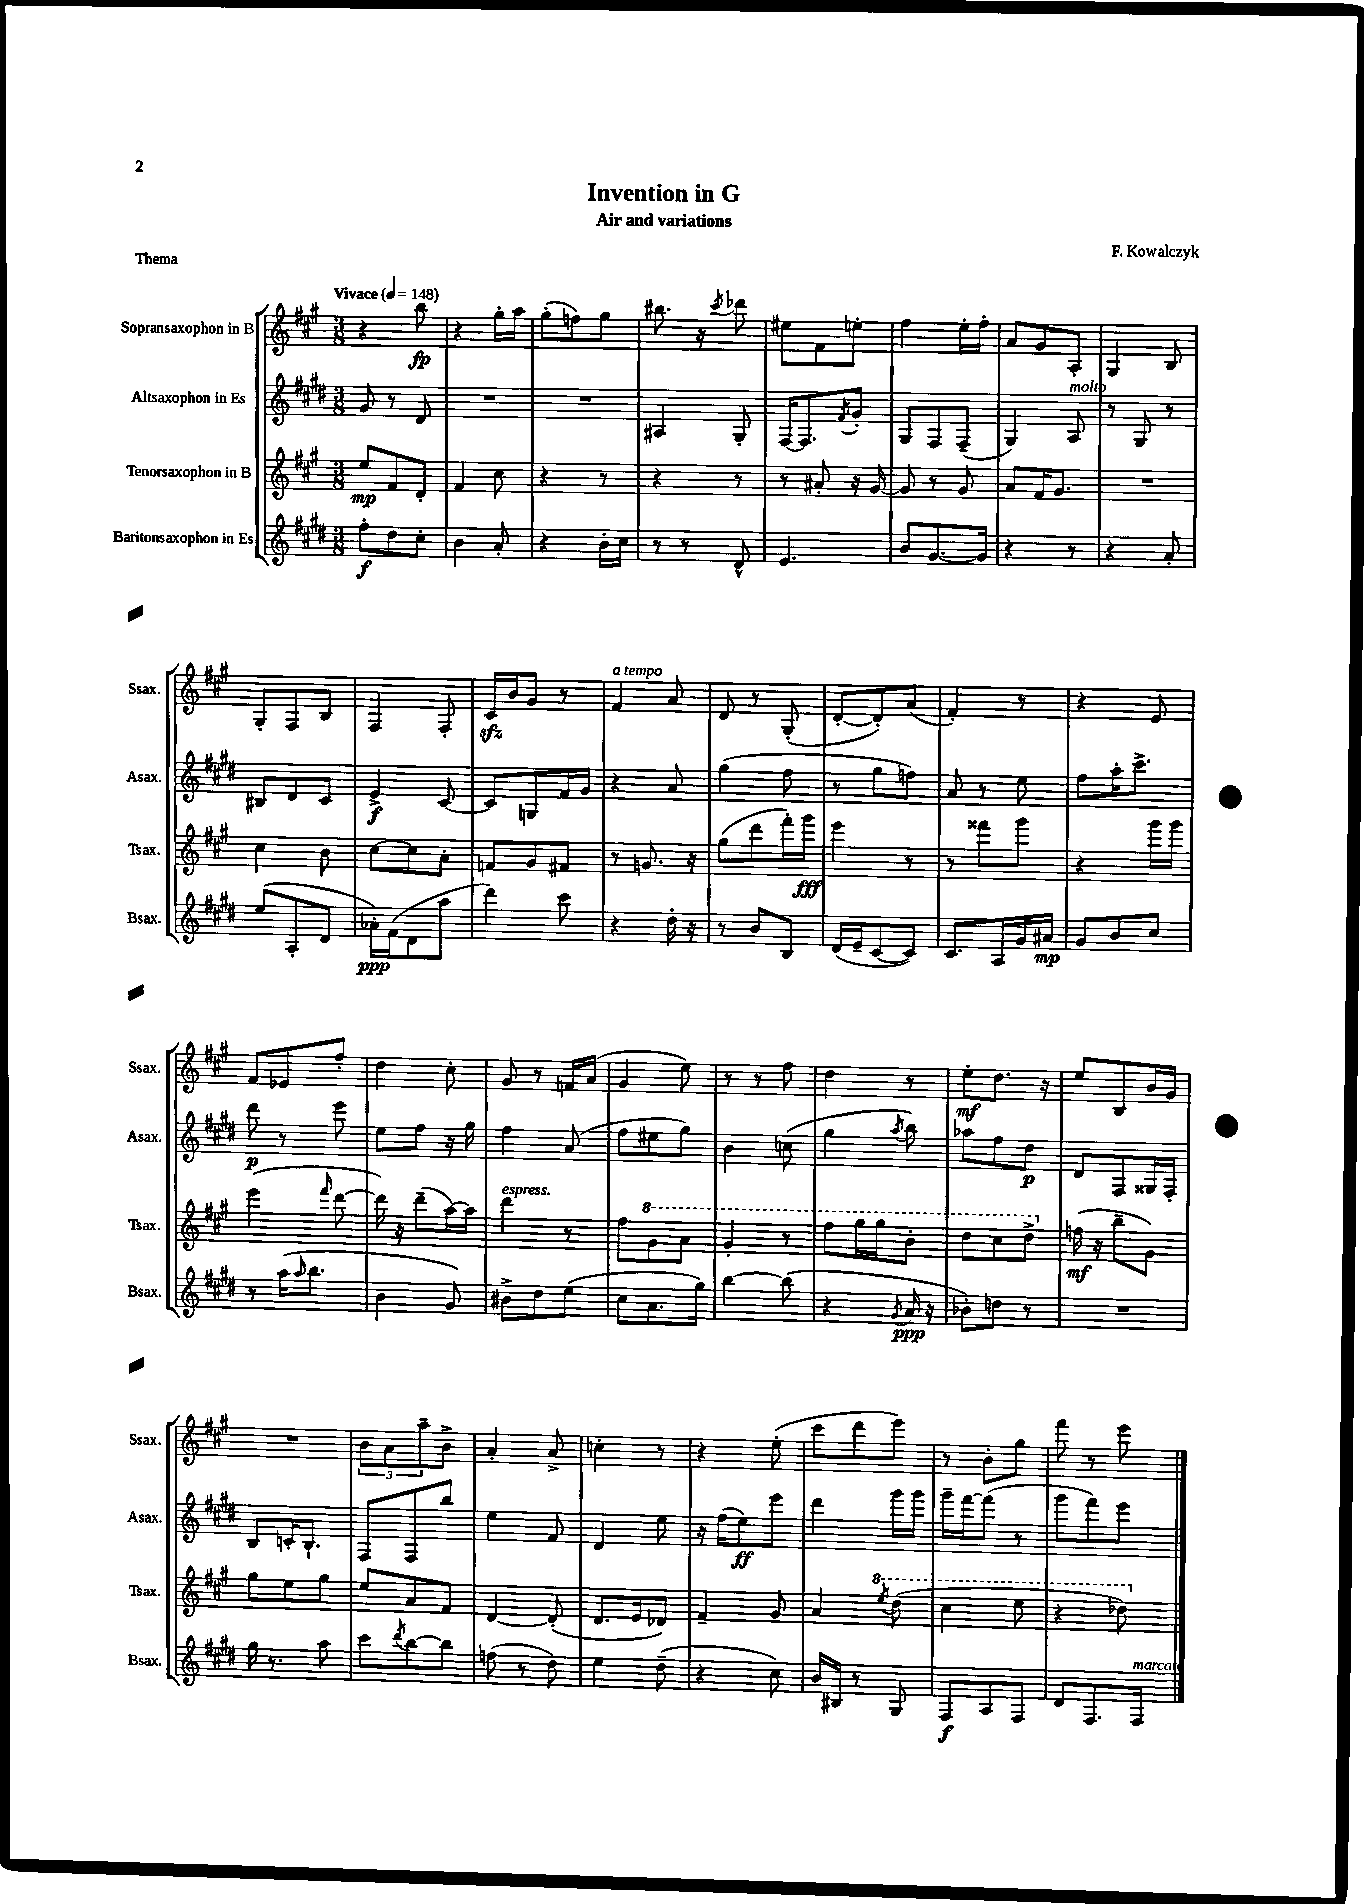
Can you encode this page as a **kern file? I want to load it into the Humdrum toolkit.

**kern	**kern	**kern	**kern
*staff4	*staff3	*staff2	*staff1
*clefG2	*clefG2	*clefG2	*clefG2
*k[f#c#g#d#]	*k[f#c#g#]	*k[f#c#g#d#]	*k[f#c#g#]
*M3/8	*M3/8	*M3/8	*M3/8
*MM148	*MM148	*MM148	*MM148
8ff#'	8ee	8g#	4r
8dd#	8f#	8r	.
8cc#'	8d'	8d#	8bb
=	=	=	=
4b	4f#	4.r	4r
8a'	8cc#	.	16gg#'
.	.	.	16aa
=	=	=	=
4r	4r	4.r	(8gg#'
.	.	.	8ff)
16b'	8r	.	8gg#
16cc#	.	.	.
=	=	=	=
8r	4r	4A#	8.bb#
8r	.	.	.
.	.	.	16r
.	.	.	8qccc#
8d#^^	8r	8G#'	8ddd-
=	=	=	=
4.e	8r	[16F#	8ee#
.	.	8.F#]	.
.	8a#'	.	8f#
.	.	8qf#	.
.	16r	8g#'	8ee'
.	[16g#	.	.
=	=	=	=
8b	8g#]	8G#	4ff#
[8.g#	8r	8F#	.
.	8g#	(8F#~	16ee'
16g#]	.	.	16ff#'
=	=	=	=
4r	8a	4G#)	8a
.	16f#	.	8g#
.	8.g#	.	.
8r	.	8A	8A'
=	=	=	=
4r	4.r	8r	4G#
.	.	8G#	.
8a'	.	8r	8B
=	=	=	=
(8ee	4cc#	8B#	8G#'
8A'	.	8d#	8F#
8d#	8b	8c#	8B
=	=	=	=
16a-')	[8cc#	4e^	4F#
(16f#	.	.	.
8d#	8cc#]	.	.
8aa	8a'	[8c#	8F#'
=	=	=	=
4ddd#)	8f	8c#]	16c#
.	.	.	16b
.	8g#	8G	8g#
8ccc#	8f#	16f#	8r
.	.	16g#	.
=	=	=	=
4r	8r	4r	4f#
.	8.g	.	.
16dd#'	.	8a	8a
16r	16r	.	.
=	=	=	=
8r	(8gg#	(4gg#	8d
8b	8ddd	.	8r
8B	16fff#')	8ff#	(8G#'
.	16ggg#	.	.
=	=	=	=
(16d#	4eee	8r	[8d'
16e~	.	.	.
[8c#	.	8gg#	8d'])
8c#])	8r	8ff)	(8a
=	=	=	=
8.c#	8r	8a	4f#')
.	8fff##	8r	.
16A	.	.	.
16g#	8ggg#	8ee	8r
16a#	.	.	.
=	=	=	=
8g#	4r	8ff#	4r
8b	.	16aa'	.
.	.	8.ccc#^	.
8cc#	16ggg#	.	8e
.	16ggg#	.	.
=	=	=	=
8r	(4eee	8ddd#	8f#
(16aa	.	8r	8e-
16qqaa	.	.	.
8.bb	.	.	.
.	16qqfff#	.	.
.	[8ddd	8eee	8ff#'
=	=	=	=
4b	16ddd])	8ee	4dd
.	16r	.	.
.	(8ddd~	8ff#	.
8g#)	[16aa)	16r	8cc#'
.	16aa]	16gg#	.
=	=	=	=
8b#^	4ddd	4ff#	8g#
8dd#	.	.	8r
(8ee	8r	(8a	16f
.	.	.	(16a
=	=	=	=
8cc#	8ff#	8ff#	4g#
8.a	8gg#	8ee#	.
.	8aa	8gg#)	8ee)
16gg#)	.	.	.
=	=	=	=
[4bb	4gg#'	4b	8r
.	.	.	8r
(8bb]	8r	(8cc	8ff#
=	=	=	=
4r	8fff#	4gg#	4dd
.	16ggg#	.	.
.	16ggg#	.	.
8qg#	.	8qaa	.
16a	8bb'	8bb)	8r
16r	.	.	.
=	=	=	=
8b-')	8ddd	8aa-	8ee'
8dd	8ccc#	8ff#	8.dd
8r	8ddd^	8dd#	.
.	.	.	16r
=	=	=	=
4.r	(16ff	8d#	8ee
.	16r	.	.
.	8bb~	8F#	8B
.	8g#)	16G##	16b
.	.	16F#'	16g#
=	=	=	=
16gg#	8gg#	8B	4.r
8.r	.	.	.
.	8ee	16c'	.
.	.	8.B`	.
8aa	8gg#	.	.
=	=	=	=
8ccc#	8ee	8F#	12b
.	.	.	12a
8qddd#	.	.	.
[8bb	8a	8F#	.
.	.	.	12aa~
8bb]	8f#	8bb	8b^
=	=	=	=
(8ff	[4d	4ee	4a'
8r	.	.	.
8dd#)	(8d']	8f#	8a^
=	=	=	=
4ee	8.d	4d#	4cc'
.	16e	.	.
(8dd#~	8d-)	8ee	8r
=	=	=	=
4r	4f#~	16r	4r
.	.	(16ff#	.
.	.	8ee)	.
8cc#)	8g#	8eee	(8ee'
=	=	=	=
16b	4a	4ddd#	8ccc#
16B#	.	.	.
8r	.	.	8ddd
.	8qeee	.	.
8G#	(8ddd	16ggg#	8eee)
.	.	16ggg#	.
=	=	=	=
8F#	4ccc#	16ggg#~	8r
.	.	[16fff#	.
8A	.	(8fff#]	8b'
8F#	8eee	8r	8gg#
=	=	=	=
8d#	4r	8ggg#	8fff#
8.F#	.	8fff#)	8r
.	8ddd-)	8eee	8eee
16F#	.	.	.
==	==	==	==
*-	*-	*-	*-
